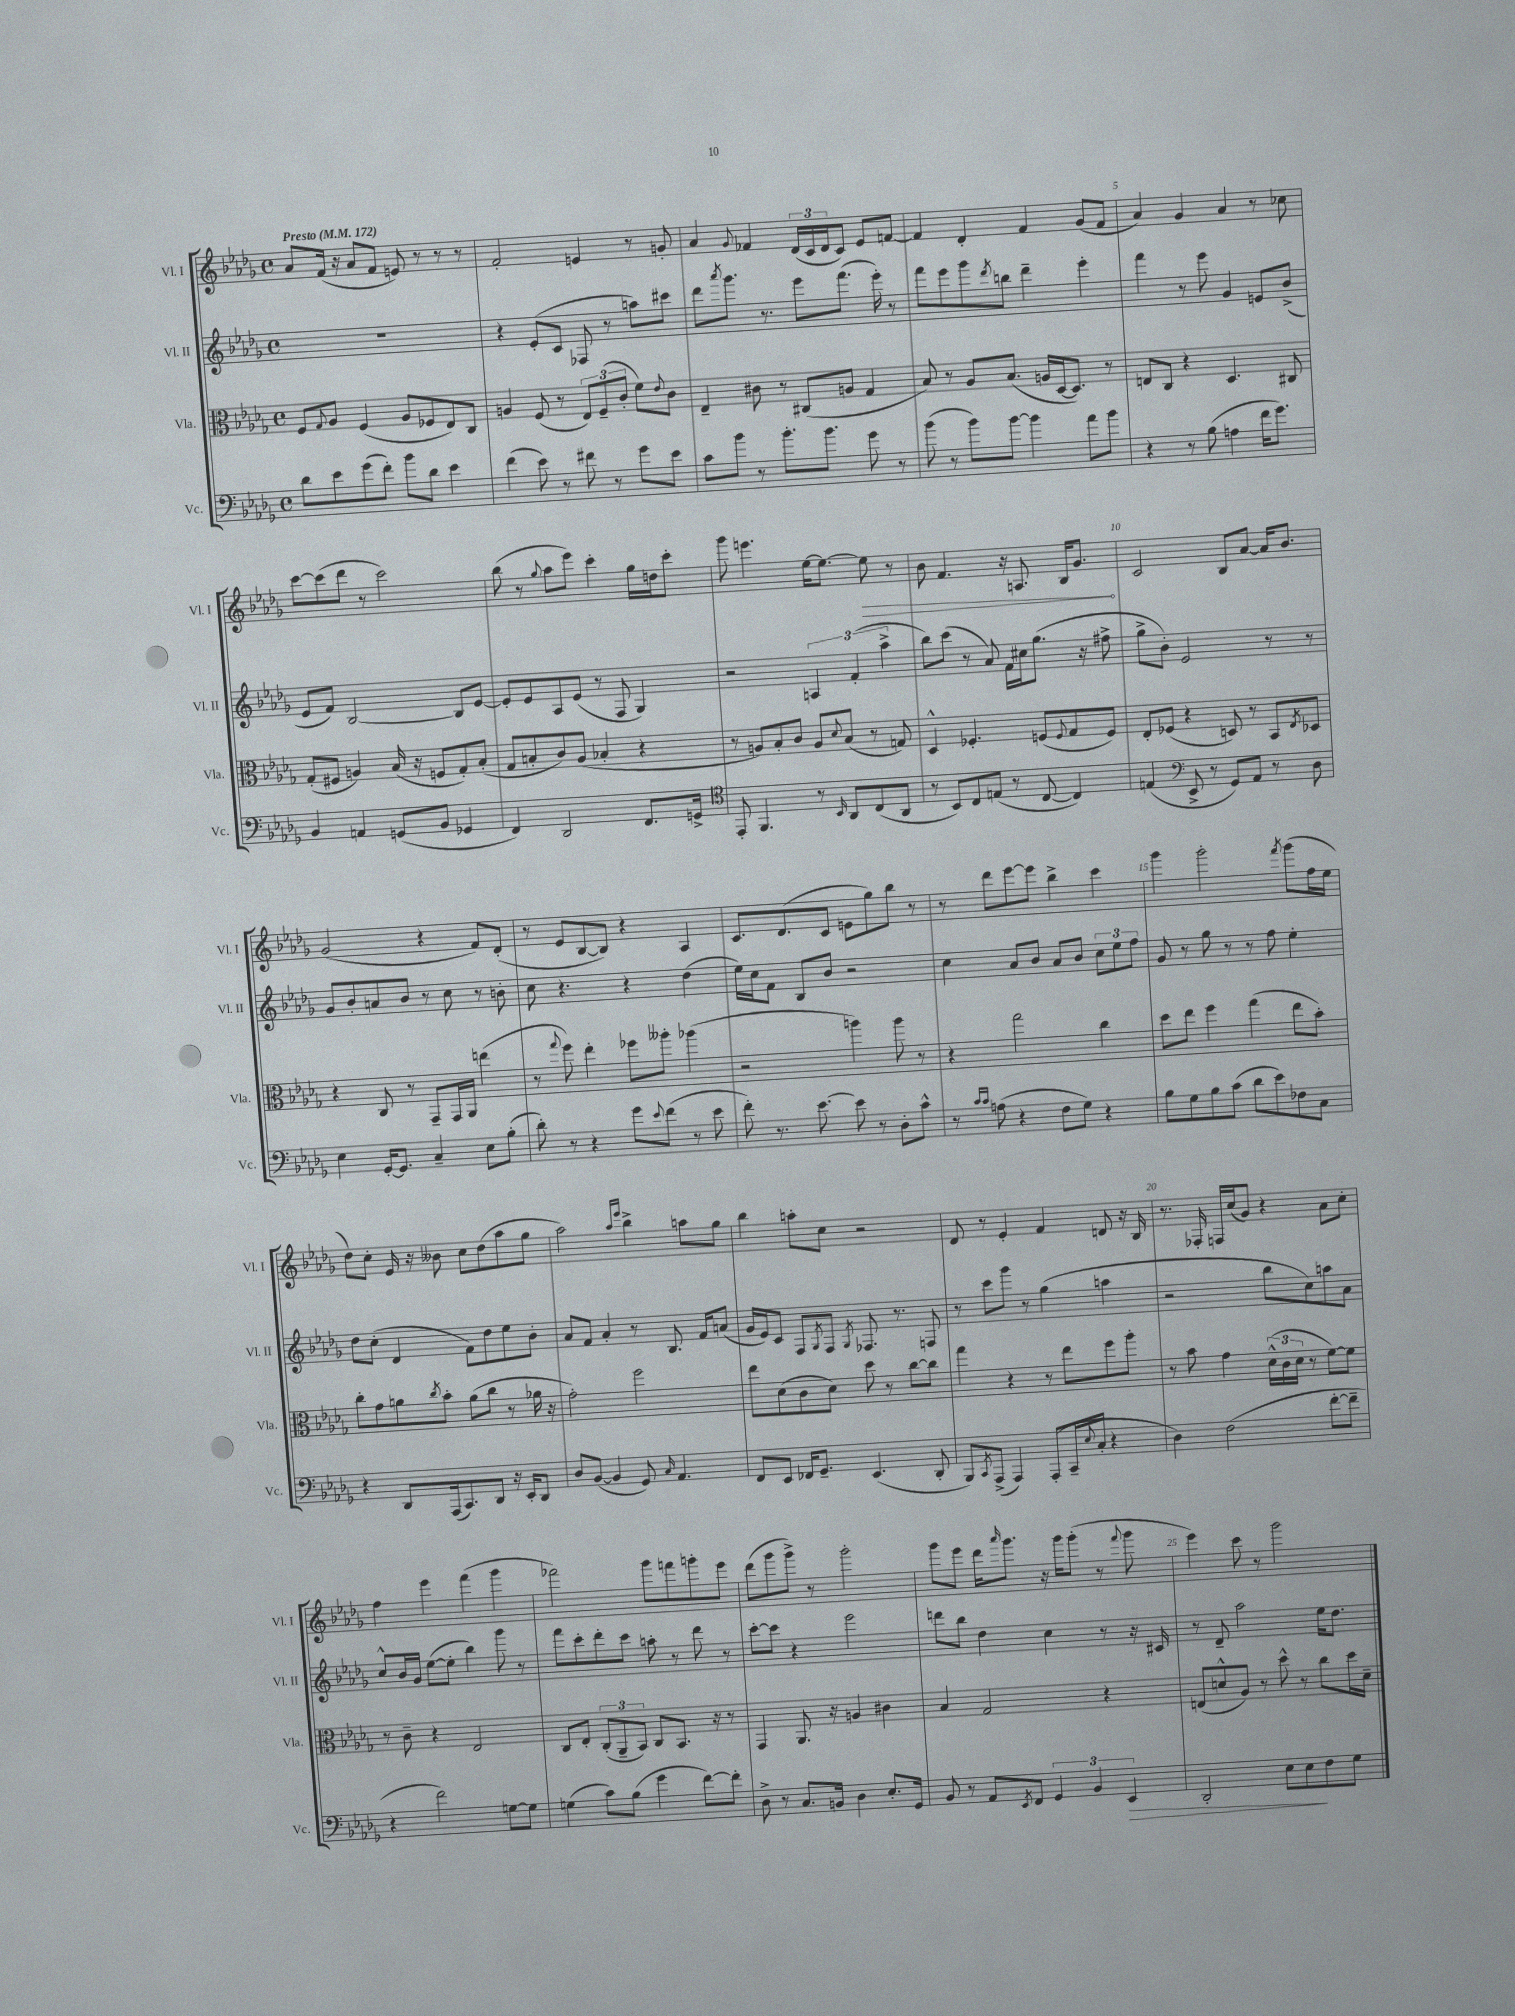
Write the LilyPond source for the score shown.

<<
\new StaffGroup <<
\new Staff = "s0" \with { instrumentName = "Vl. I" shortInstrumentName = "Vl. I" } {
    \clef treble \key des \major \defaultTimeSignature \time 4/4 \tempo "Presto" 4 = 172
    aes'8 f'16( r16 aes'8 f'8 e'8) r8 r8 r8 |
    f'2-. e'4 r8 g'8-. |
    aes'4 \appoggiatura { ges'8 } fes'4 \tuplet 3/2 { des'16( c'16 des'16 } c'8) ees'8 f'8~ |
    f'4 des'4-. f'4 ges'8( f'8 |
    aes'4) ges'4 aes'4 r8 ces''8 |
    c'''8~ c'''8( des'''8 r8 c'''2) |
    bes''8( r8 \appoggiatura { ges''8 } aes''8 ees'''8) c'''4-. ges''16 d''16 c'''8-. |
    ges'''8 e'''4. ees''16~ ees''8.~ \once \override Hairpin.circled-tip = ##t ees''8\> r8 |
    bes'8 f'4. r16 a8. bes16 ges'8.\! |
    c'2 bes8 aes'8~ aes'16 bes'8. |
    ges'2( r4 f'8) des'8-.( |
    r8 ees'8 bes8~ bes8) r4 aes4 |
    c'8. des'8.( c'8 e'8 ges''8) bes''8 r8 |
    r8 des'''8 ees'''8~ ees'''8 bes''4-> c'''4 |
    ges'''4 ges'''2-. \acciaccatura { f'''8 } ges'''8( f''16 ees''16 |
    des''8) c''8-. ees'16 r16 beses'8 c''8 des''8( aes''8 ges''8 |
    aes''2) \grace { aes''16 ees'''16 } bes''4-> a''8 ges''8 |
    bes''4 a''8-. c''8 r2 |
    des'8 r8 ees'4-. f'4 d'8 r16 bes16 |
    r8. fes16-. f16 c''16( ges'8) r4 aes'8 c''8-. |
    f''4 ees'''4 f'''4( ges'''4 |
    fes'''2) ges'''8 f'''8 g'''8-. ees'''8 |
    des'''8( ges'''8 ges'''8->) r8 ges'''2-. |
    ges'''8 ees'''8 des'''16 \grace { aes'''16 } ges'''8. r16 ges'''16 ges'''8-.( r8 \appoggiatura { f'''8 } ges'''8 |
    ees'''4) c'''8 r8 ges'''2 \bar "|." |
}
\new Staff = "s1" \with { instrumentName = "Vl. II" shortInstrumentName = "Vl. II" } {
    \clef treble \key des \major \defaultTimeSignature \time 4/4
    R1 |
    r4 ees'8-.( c'8 fes8 r8 a''8) cis'''8 |
    des'''8 \acciaccatura { aes'''8 } ges'''8. r8. ees'''8 f'''8.( ees'''16-.) r8 |
    f'''8 ees'''8 ges'''8 \acciaccatura { des'''8 } b''8 des'''4-- ees'''4-. |
    f'''4 r8 ees'''8 ges'4 e'8 bes'8->( |
    ees'8 f'8) bes2~ bes8 ees'8~ |
    ees'8-. ees'8 aes8 ees'8( r8 f8 ges4) |
    r2 \tuplet 3/2 { a4 f'4-.( aes''4-> } |
    bes''8) c'''8( r8 aes'8) f'16 cis''16 ges''8.( r16 fis''8-> |
    ges''8-> bes'8-.) ees'2 r8 r8 |
    ges'8 bes'8-. a'8 bes'8 r8 c''8 r8 b'8-. |
    c''8 r4. r4 des''4( |
    ees''16) c''16 f'8 bes8 bes'8 r2 |
    c''4 aes'8 bes'8 aes'8 bes'8 \tuplet 3/2 { c''8 ees''8 f''8 } |
    ges'8 r8 ges''8 r8 r8 f''8 ees''4-. |
    des''8 c''8-.( des'4 f'8) des''8 ees''8 bes'8-. |
    aes'8 f'8 aes'4-. r8 bes8. f'16 a'8( |
    ges'16 ees'16) c'8 f8 \acciaccatura { ges8 } f8 \acciaccatura { ges8 } fes8. r8. f8 |
    r8 c'''8 ges'''8 r8 ges''4( a''4 |
    r2 bes''8 c''8) a''8 aes'8 |
    c''8-^ bes'16 ges'16 ees''8~( ees''8-. bes''4) ges'''8 r8 |
    f'''8 c'''8-. des'''8-. c'''8 a''8-. r8 des'''8 r8 |
    c'''8~-. c'''8 r4 ees'''2 |
    d'''8 bes''8 des''4 c''4 r8 r16 cis'16 |
    r8 des'8-- aes''2 ees''16 des''8. \bar "|." |
}
\new Staff = "s2" \with { instrumentName = "Vla." shortInstrumentName = "Vla." } {
    \clef alto \key des \major \defaultTimeSignature \time 4/4
    f8 \appoggiatura { ges8 } aes8 f4( aes8 fes8 ees8) c8 |
    a4 f8( r8 \tuplet 3/2 { ees8) f8--( c'8-. } f'8) \appoggiatura { ees'8 } c'8 |
    ees4-- cis'8 r8 cis8( a8 ges4 |
    bes8) r8 aes8 bes8.( a16 des16~ des8.) r8 |
    e8 c8 r4 des4. cis8 |
    ges8-.( fis8 a4) bes16( r16 f8 ges8-.) bes8-.( |
    ges8 b8-. c'8) aes8( bes4-. r4 |
    r8 a8) bes8-. c'8 a8 \appoggiatura { des'8 } bes8( r8 g8) |
    des4-^ fes4.-. f8( \appoggiatura { f8 } ges8 f8) |
    ees8-. fes8( r4 d8) r8 bes,8 \acciaccatura { ees8 } des8 |
    r4 c8 r8 ges,8-- ges,16 aes,16 e''4( |
    r8 \appoggiatura { ges''8 } f''8) ees''4-. fes''8 aeses''8-. aes''4( |
    r2 a''4) a''8 r8 |
    r4 ges''2 c''4 |
    des''8 ees''8 f''4 ges''4( ees''8 bes'8-.) |
    c''8-. ges'8 a'8 \acciaccatura { c''8 } bes'8-. a'8( c''8 r8 aes'16 r16 |
    ges'2-.) f''2 |
    ees''8 des'8( c'8 des'8) des''8 r8 c''8~ c''8 |
    ges''4 r4 r8 ees''8 f''8 aes''8-. |
    r8 bes'8 ges'4 \tuplet 3/2 { des'16-^( c'16 des'16 } r8 f'8~) f'8 |
    r8 c'8-- r4 ees2 |
    c8 ees8-. \tuplet 3/2 { c8-.( aes,8-- bes,8) } c8 bes,8. r16 r8 |
    ges,4 aes,8. r16 a4 cis'4 |
    bes4 ges2 r4 |
    e8( d'8-^ aes8) r8 des''8-^ r8 c''8 des''16 d'16-- \bar "|." |
}
\new Staff = "s3" \with { instrumentName = "Vc." shortInstrumentName = "Vc." } {
    \clef bass \key des \major \defaultTimeSignature \time 4/4
    des'8 ees'8 ges'8( f'8-.) bes'8 des'8 ees'4 |
    f'4( ees'8) r8 fis'8 r8 ges'8 ees'8 |
    c'8 bes'8 r8 bes'8.-. bes'8. ges'8 r8 |
    bes'8( r8 bes'8) bes'8~ bes'4 aes'8 bes'8 |
    r4 r8 bes8( a4 f'16 ges'8.) |
    bes,4 a,4 g,8( bes,8 ges,4 |
    f,4) des,2 f,8. g,16-> |
    \clef tenor ees,8-. f,4. r8 \grace { bes,16 } aes,8 c8( aes,8 |
    r8 bes,8) c8 e8( r8 c8~ c4) |
    e4( \clef bass ees,8-> r8 ges,8) aes,8 r8 des8 |
    ees4 ges,16~-. ges,8. c4-- ees8 bes8-.( |
    des'8-.) r8 r4 ges'8 \appoggiatura { ees'8 } f'8( r8 ees'8 |
    f'8-.) r8. ees'8.~ ees'8 r8 des8-. c'8-^ |
    r8 \grace { c'16 c'16 } a8( r4 f8 ges8) r4 |
    bes8 ges8 bes8 c'8( des'8 ees'8) fes8 c8 |
    r4 des,8 aes,,16( c,8.) des,8 r16 ees,16-. des,8 |
    des8 bes,8~( bes,4 ges,8) \grace { c16 } aes,4. |
    f,8 ees,8 fes,16 ges,8.-- ees,4.( des,8-. |
    bes,,8) \acciaccatura { c,8 } aes,,8->( aes,,4) aes,,8-.( c,16-- \appoggiatura { ees8 } c16-. r4 |
    des4) f2( f'8~-. f'8-- |
    r4 f'2) g8~ g8 |
    g4( c'8) bes8( ges'4 f'8~) f'8-. |
    des8-> r8 c8. b,16 des4 ees8.-. ges,16 |
    bes,8 r8 aes,8 \acciaccatura { ees,8 } f,8 \tuplet 3/2 { ges,4 bes,4 ees,4\> } |
    des,2-. ees8 ees8\! f8 ges8 \bar "|." |
}
>>
>>
\layout { \context { \Score \override BarNumber.break-visibility = ##(#f #t #t) barNumberVisibility = #(every-nth-bar-number-visible 5) } }
